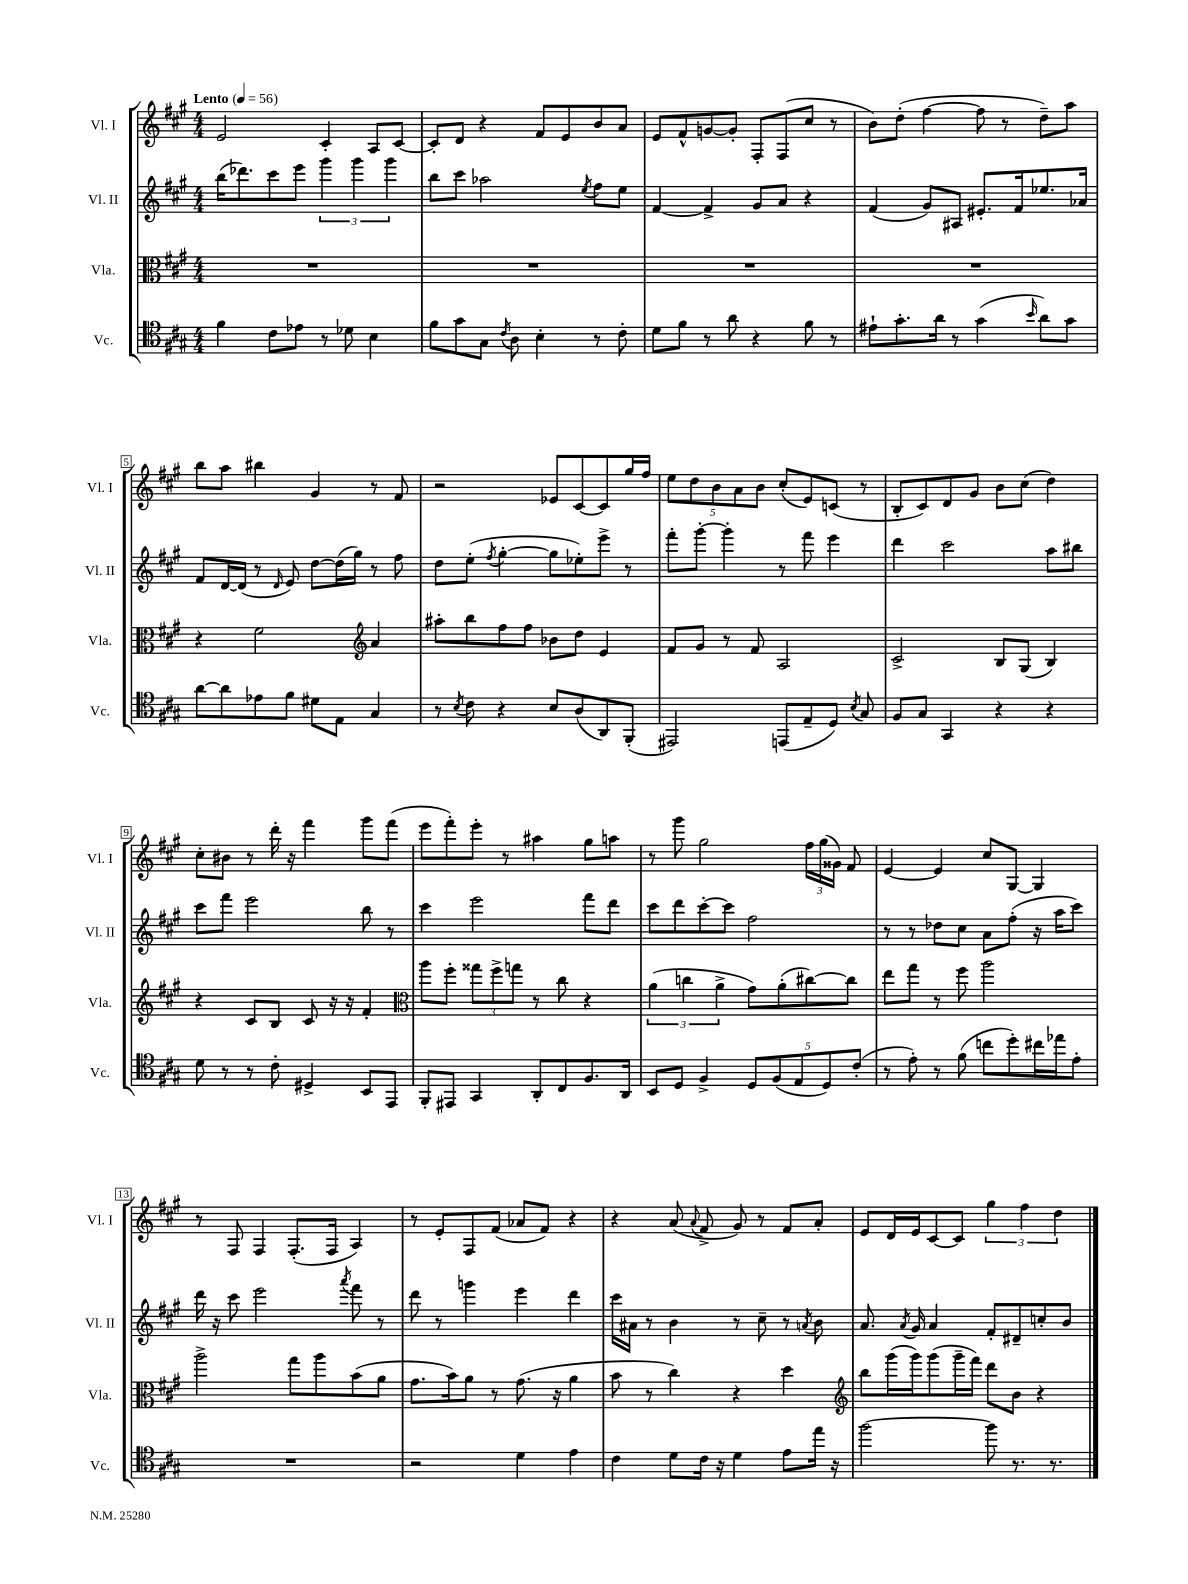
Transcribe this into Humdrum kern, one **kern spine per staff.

**kern	**kern	**kern	**kern
*part4	*part3	*part2	*part1
*staff4	*staff3	*staff2	*staff1
*I"Vc.	*I"Vla.	*I"Vl. II	*I"Vl. I
*I'Vc.	*I'Vla.	*I'Vl. II	*I'Vl. I
*clefC4	*clefC3	*clefG2	*clefG2
*k[f#c#g#]	*k[f#c#g#]	*k[f#c#g#]	*k[f#c#g#]
*M4/4	*M4/4	*M4/4	*M4/4
*MM56	*MM56	*MM56	*MM56
=1	=1	=1	=1
!	!	!	!LO:TX:a:B:t=Lento
4f#\	1r	(16bb\KL	2e/
.	.	8.ddd-X\)	.
8c#\L	.	8ccc#\	.
8e-X\J	.	8eee\J	.
8r	.	6ggg#\	4c#'/
8d-X\	.	.	.
.	.	6ggg#\	.
4B\	.	.	8A/L
.	.	6ggg#\	.
.	.	.	[8c#/J
=2	=2	=2	=2
8f#\L	1r	8bb\L	8c#'/L]
8g#\	.	8ccc#\J	8d/J
8G#\J	.	2aa-X\	4r
8qc#/	.	.	.
8A\	.	.	.
4B'\	.	.	8f#/L
.	.	.	8e/
.	.	8qee/	.
8r	.	8ff#\L	8b/
8c#'\	.	8ee\J	8a/J
=3	=3	=3	=3
8d\L	1r	[4f#/	8e/L
8f#\J	.	.	8f#^^/
8r	.	4f#^/]	[8gn/
8a\	.	.	8g'/J]
4r	.	8g#/L	8F#'/L
.	.	8a/J	(8F#/
8f#\	.	4r	8cc#/J
8r	.	.	8r
=4	=4	=4	=4
8e#X`\L	1r	(4f#/	8b\L)
8.g#'\	.	.	(8dd'\J
.	.	8g#/L)	[4ff#\
16a\Jk	.	.	.
8r	.	8A#X/J	.
(4g#\	.	8.e#X'/L	8ff#\]
.	.	.	8r
.	.	16f#/k	.
16qqb/	.	.	.
8a\L)	.	8.ee-X/	8dd~\L)
8g#\J	.	.	8aa\J
.	.	16a-X/Jk	.
!!LO:LB:g=z
=5	=5	=5	=5
[8a\L	4r	8f#/L	8bb\L
8a\]	.	[16d/L	8aa\J
.	.	(16d/JJ]	.
8e-X\	2f#\	8r	4bb#X\
.	.	16qqd/	.
8f#\J	.	8e/)	.
8d#X\L	.	[8dd\L	4g#/
8E\J	.	(16dd\L]	.
.	.	16gg#\JJ)	.
*	*clefG2	*	*
4G#/	4a/	8r	8r
.	.	8ff#\	8f#/
=6	=6	=6	=6
8r	8aa#X'\L	8dd\L	2r
8qB/	.	.	.
8c#\	8bb\	(8ee'\J	.
.	.	8qff#/	.
4r	8ff#\	[4gg#'\	.
.	8ff#\J	.	.
8B/L	8b-X\L	8gg#\L]	8e-X/L
(8A/	8dd\J	8ee-X'\)	[8c#/
8AA/)	4e/	8eee^\J	8c#/]
(8FF#'/J	.	8r	16gg#/L
.	.	.	16ff#/JJ
=7	=7	=7	=7
2EE#X/)	8f#/L	8fff#'\L	10ee\L
.	.	.	10dd\
.	8g#/J	[8ggg#'\J	.
.	.	.	10b\
.	8r	4ggg#'\]	.
.	.	.	10a\
.	8f#/	.	.
.	.	.	10b\J
(8EEn/L	2A/	8r	(8cc#'/L
8E~/	.	8fff#\	8e/)
8D/J)	.	4eee\	(8cn/J
8qB/	.	.	.
8G#/	.	.	8r
=8	=8	=8	=8
8F#/L	2c#^/	4ddd\	8B'/L
8G#/J	.	.	8c#/)
4GG#/	.	2ccc#\	8d/
.	.	.	8g#/J
4r	8B/L	.	8b\L
.	(8G#/J	.	(8cc#\J
4r	4B/)	8aa\L	4dd\)
.	.	8bb#X\J	.
!!LO:LB:g=z
=9	=9	=9	=9
8d\	4r	8ccc#\L	8cc#'\L
8r	.	8fff#\J	8b#X\J
8r	8c#/L	2eee\	8r
8c#'\	8B/J	.	16ddd'\
.	.	.	16r
4D#X^/	8c#/	.	4fff#\
.	16r	.	.
.	16r	.	.
8BB/L	4f#'/	8bb\	8ggg#\L
8EE/J	.	8r	(8fff#\J
=10	=10	=10	=10
*	*clefC3	*	*
8FF#'/L	8aa\L	4ccc#\	8eee\L
8EE#X/J	8ff#'\J	.	8fff#'\)
4GG#/	12gg##X\L	2eee\	8eee'\J
.	12ff#^\	.	.
.	.	.	8r
.	12ggn\J	.	.
8AA'/L	8r	.	4aa#X\
8C#/	8cc#\	.	.
8.F#/	4r	8fff#\L	8gg#\L
.	.	8ddd\J	8aan\J
16AA/Jk	.	.	.
=11	=11	=11	=11
8BB/L	(6a\	8ccc#\L	8r
8D/J	.	8ddd\	8ggg#\
.	6ccn\	.	.
4F#^/	.	[8ccc#'\	2gg#\
.	6a^\	.	.
.	.	8ccc#\J]	.
10D/L	8g#\L)	2ff#\	.
(10F#/	.	.	.
.	(8a'\	.	.
10E/	.	.	.
.	[8cc#X\)	.	24ff#\LL
.	.	.	(24gg#\
10D/)	.	.	.
.	.	.	24g##X\JJ)
.	8cc#\J]	.	8f#/
(10c#'/J	.	.	.
=12	=12	=12	=12
8r	8ee\L	8r	[4e/
8e'\)	8gg#\J	8r	.
8r	8r	8dd-X\L	4e/]
(8f#\	8ff#\	8cc#\J	.
8ccn\L	2aa\	8a\L	8cc#/L
8dd'\)	.	(8ff#'\J	[8G#/J
16cc#X\L	.	16r	4G#/]
16ee-X\J	.	16aa\KL	.
8e'\J	.	8ccc#\J)	.
!!LO:LB:g=z
=13	=13	=13	=13
1r	2aa^\	16ddd\	8r
.	.	16r	.
.	.	8ccc#\	8F#/
.	.	2eee\	4F#/
.	8gg#\L	.	(8.F#'/L
.	8aa\	.	.
.	.	.	16F#/Jk
.	.	8qaaa/	.
.	(8b\	8fff#\	4A/)
.	8a\J	8r	.
=14	=14	=14	=14
2r	8.g#\L	8ddd\	8r
.	.	8r	8e'/L
.	16b\k)	.	.
.	8a\J	4gggn\	8F#/
.	8r	.	(8f#/J
4d\	(8.g#\	4eee\	8a-X/L
.	.	.	8f#/J)
.	16r	.	.
4e\	4a\	4ddd\	4r
=15	=15	=15	=15
4c#\	8b\	16ccc#\LL	4r
.	.	16a#X\JJ	.
.	8r	8r	.
8d\L	4cc#\)	4b\	(8a/
.	.	.	8qqa/
16c#\Jk	.	.	8f#^/
16r	.	.	.
4d\	4r	8r	8g#/)
.	.	8cc#~\	8r
8e\L	4dd\	8r	8f#/L
.	.	8qan/	.
16ee\Jk	.	8b\	8a'/J
16r	.	.	.
=16	=16	=16	=16
*	*clefG2	*	*
[2ff#\	8bb\L	8.a/	8e/L
.	(16ggg#\L	.	16d/L
.	.	8qa/	.
.	16ggg#\J)	16g#/	16e/J
.	(8ggg#\	4a/	[8c#/
.	16ggg#~\L	.	8c#/J]
.	16fff#\JJ)	.	.
8ff#\]	8ddd\L	8f#'/L	6gg#\
8.r	8b\J	8d#X~/	.
.	.	.	6ff#\
.	4r	8ccn'/	.
8.r	.	.	.
.	.	.	6dd\
.	.	8b/J	.
==	==	==	==
*-	*-	*-	*-
